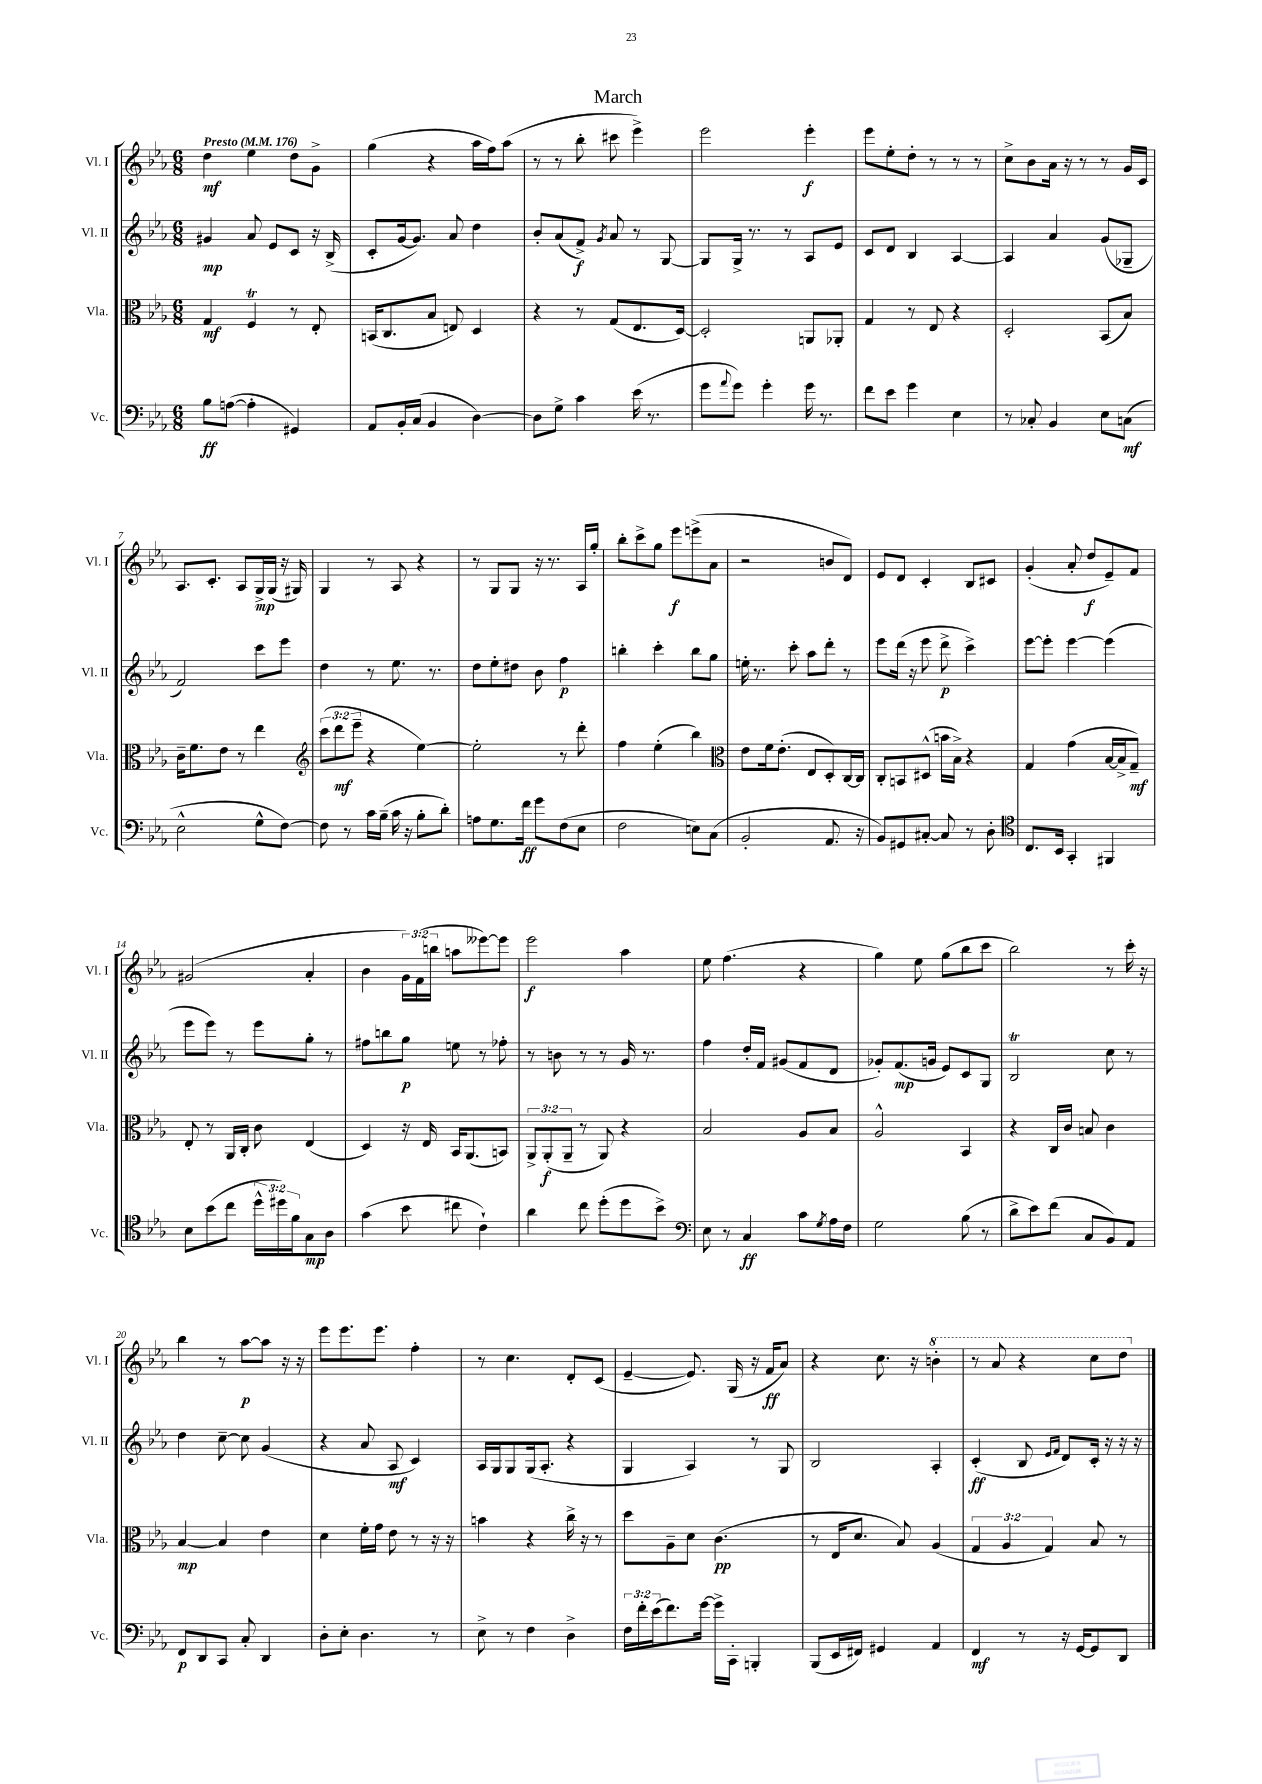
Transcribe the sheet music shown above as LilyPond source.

\header { title = "March" }
<<
\new StaffGroup <<
\new Staff = "s0" \with { instrumentName = "Vl. I" shortInstrumentName = "Vl. I" } {
    \clef treble \key ees \major \numericTimeSignature \time 6/8 \override Staff.TupletNumber.text = #tuplet-number::calc-fraction-text \tempo "Presto" 4 = 176
    d''4\mf ees''4 d''8 g'8-> |
    g''4( r4 aes''16 f''16) aes''8( |
    r8 r8 bes''8-. cis'''8 ees'''4->) |
    ees'''2 ees'''4-.\f |
    ees'''8 ees''8-. d''8-. r8 r8 r8 |
    c''8-> bes'8 aes'16 r16 r8 r8 g'16 c'16 |
    aes8. c'8.-. aes8 g16->\mp g16( r16 gis16) |
    g4 r8 aes8 r4 |
    r8 g8 g8 r16 r8. aes16 g''16-. |
    bes''8-. c'''8-> g''8 ees'''8\f e'''8->( aes'8 |
    r2 b'8 d'8) |
    ees'8 d'8 c'4-. bes8 cis'8 |
    g'4-.( aes'8-. d''8\f ees'8--) f'8 |
    gis'2( aes'4-. |
    bes'4 \tuplet 3/2 { g'16) f'16( b''16 } a''8 eeses'''8~) eeses'''8 |
    ees'''2\f aes''4 |
    ees''8 f''4.( r4 |
    g''4) ees''8 g''8( bes''8 c'''8 |
    bes''2) r8 c'''16-. r16 |
    bes''4 r8 aes''8~\p aes''8 r16 r16 |
    ees'''8 ees'''8. ees'''8. f''4-. |
    r8 c''4. d'8-. c'8( |
    ees'4~-- ees'8.) g16( r16 f'16\ff aes'8) |
    r4 c''8. r16 \ottava #1 b''4-. |
    r8 aes''8 r4 c'''8 d'''8 \ottava #0 \bar "|." |
}
\new Staff = "s1" \with { instrumentName = "Vl. II" shortInstrumentName = "Vl. II" } {
    \clef treble \key ees \major \numericTimeSignature \time 6/8
    gis'4\mp aes'8 ees'8 c'8 r16 bes16->( |
    c'8-. g'16~ g'8.) aes'8 d''4 |
    bes'8-. aes'8( f'8->\f) \acciaccatura { g'8 } aes'8 r8 g8~ |
    g8 g16-> r8. r8 aes8 ees'8 |
    c'8 d'8 bes4 aes4~ |
    aes4 aes'4 g'8( ges8-- |
    f'2) c'''8 ees'''8 |
    d''4 r8 ees''8. r8. |
    d''8 ees''8-. dis''8 bes'8 f''4\p |
    b''4-. c'''4-. b''8 g''8 |
    e''16-. r8. c'''8-. aes''8 d'''8-. r8 |
    ees'''8 d'''16( r16 ees'''8 d'''8->\p c'''4->) |
    ees'''8~ ees'''8-. ees'''4~ ees'''4( |
    ees'''8 ees'''8) r8 ees'''8 g''8-. r8 |
    fis''8 b''8 g''8\p e''8 r8 fes''8-. |
    r8 b'8 r8 r8 g'16 r8. |
    f''4 d''16-. f'16 gis'8( f'8 d'8 |
    ges'8-.) f'8.\mp( g'16 ees'8) c'8 g8 |
    bes2\trill c''8 r8 |
    d''4 c''8~-- c''8 g'4( |
    r4 aes'8 aes8\mf c'4) |
    aes16 g16 g8 g16( aes8.-. r4 |
    g4 aes4) r8 g8 |
    bes2 aes4-. |
    c'4-.\ff( bes8 \grace { ees'16 f'16 } d'8) c'16-. r16 r16 r16 \bar "|." |
}
\new Staff = "s2" \with { instrumentName = "Vla." shortInstrumentName = "Vla." } {
    \clef alto \key ees \major \numericTimeSignature \time 6/8 \override Staff.TupletNumber.text = #tuplet-number::calc-fraction-text
    g4\mf f4\trill r8 ees8-. |
    b,16( c8. bes8 e8) d4 |
    r4 r8 g8( ees8. d16~) |
    d2-. a,8 aes,8-. |
    g4 r8 ees8 r4 |
    d2-. bes,8( bes8) |
    c'16-- f'8. ees'8 r8 ees''4 |
    \clef treble \tuplet 3/2 { c'''8( d'''8\mf ees'''8-- } r4 ees''4~) |
    ees''2-. r8 d'''8-. |
    f''4 ees''4-.( bes''4) |
    \clef alto ees'8 f'16 ees'8.-.( ees8 d8-.) c16~ c16 |
    c8-. b,8 dis8-^( b'16 bes16->) r4 |
    g4 g'4( bes16~ bes16-> g8--\mf) |
    ees8-. r8 aes,16 c16-. c'8 ees4( |
    d4) r16 ees16 bes,16 aes,8.( b,8) |
    \tuplet 3/2 { aes,8-> aes,8-.\f( aes,8-- } r8 aes,8) r4 |
    bes2 aes8 bes8 |
    aes2-^ bes,4 |
    r4 c16 c'16 b8 c'4 |
    bes4~\mp bes4 ees'4 |
    d'4 f'16-. g'16 ees'8 r8 r16 r16 |
    b'4 r4 c''16-> r16 r8 |
    d''8 aes8-- d'8 c'4.\pp( |
    r8 ees16 d'8. bes8) aes4( |
    \tuplet 3/2 { g4 aes4 g4) } bes8 r8 \bar "|." |
}
\new Staff = "s3" \with { instrumentName = "Vc." shortInstrumentName = "Vc." } {
    \clef bass \key ees \major \numericTimeSignature \time 6/8 \override Staff.TupletNumber.text = #tuplet-number::calc-fraction-text
    bes8\ff a8~( a4-. gis,4) |
    aes,8 bes,16-. c16( bes,4 d4~) |
    d8 g8-> c'4 ees'16( r8. |
    g'8 \appoggiatura { aes'8 } g'8) g'4-. g'16 r8. |
    f'8 ees'8 g'4 ees4 |
    r8 ces8-. bes,4 ees8 c8\mf( |
    ees2-^ g8-^ f8~) |
    f8 r8 c'16 bes16--( c'16 r16 bes8-. d'8-.) |
    a8 g8. f'16\ff g'8 f8( ees8 |
    f2 e8) c8( |
    bes,2-. aes,8. r16 |
    bes,8) gis,8 cis8~-. cis8 r8 d8-. |
    \clef tenor c8. bes,16 g,4-. fis,4 |
    bes8 bes'8( c''8 \tuplet 3/2 { d''16-^ dis''16) f'16 } g8\mp aes8 |
    g'4( bes'8 cis''8 c'4-!) |
    aes'4 c''8 d''8-.( d''8 bes'8->) |
    \clef bass ees8 r8 c4\ff c'8 \acciaccatura { g8 } aes16 f16 |
    g2 bes8( r8 |
    d'8-> ees'8) f'8( c8 bes,8) aes,8 |
    f,8\p d,8 c,8 c8-. d,4 |
    d8-. ees8-. d4. r8 |
    ees8-> r8 f4 d4-> |
    \tuplet 3/2 { f16 f'16-. ees'16( } f'8.) g'16~ g'16-> c,16-. b,,4-. |
    bes,,8( ees,16 fis,16) gis,4 aes,4 |
    f,4\mf r8 r16 g,16~ g,8 d,8 \bar "|." |
}
>>
>>
